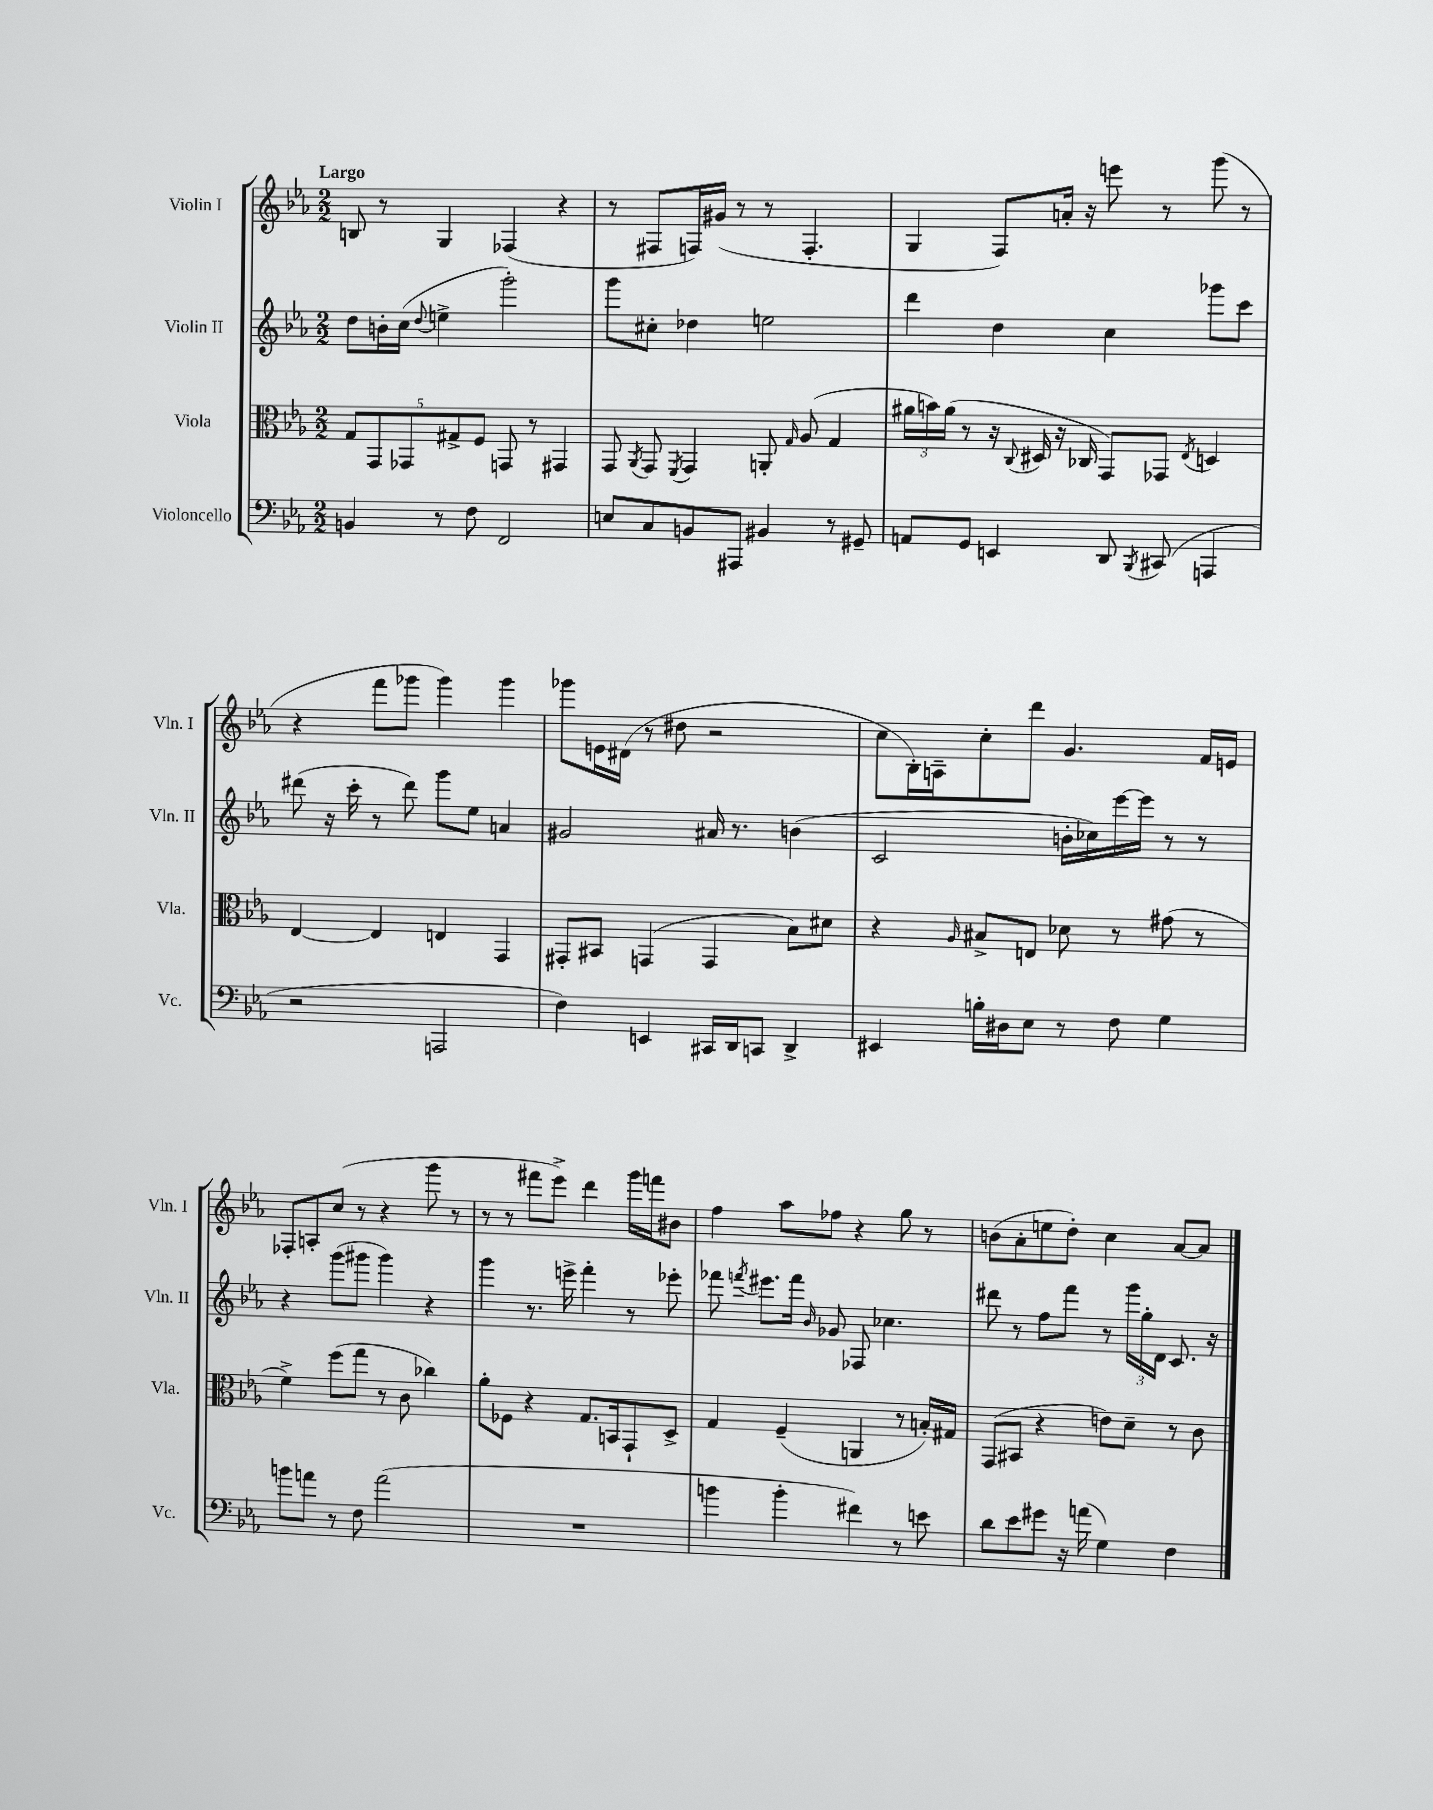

**kern	**kern	**kern	**kern
*staff4	*staff3	*staff2	*staff1
*clefF4	*clefC3	*clefG2	*clefG2
*k[b-e-a-]	*k[b-e-a-]	*k[b-e-a-]	*k[b-e-a-]
*M2/2	*M2/2	*M2/2	*M2/2
4BB	10G	8dd	8B
.	10GG	.	.
.	.	16b'	8r
.	.	(16cc	.
.	10GG-	.	.
.	.	8qqdd	.
8r	.	4ee^	4G
.	10G#^	.	.
8F	.	.	.
.	10F	.	.
2FF	8GG	2ggg')	(4F-
.	8r	.	.
.	4GG#	.	4r
=	=	=	=
8E	8GG	8ggg	8r
.	8qAA-	.	.
8C	8GG	8cc#'	8F#
.	8qFF	.	.
8BB	4GG	4dd-	16F)
.	.	.	(16g#
8AAA#	.	.	8r
4BB#	8AA'	2ee	8r
.	16qqG	.	.
.	(8A-	.	4.F'
8r	4G	.	.
8GG#~	.	.	.
=	=	=	=
8AA	24a#	4ddd	4G
.	24b)	.	.
.	(24a#	.	.
8GG	8r	.	.
4EE	16r	4dd	8F)
.	8qqC	.	.
.	16D#	.	.
.	16r	.	16a'
.	16C-	.	16r
8DD	8GG)	4cc	8eee
8qBBB-	.	.	.
(8CC#	8GG-	.	8r
.	8qE-	.	.
4AAA	4D	8ggg-	(8ggg
.	.	8ccc	8r
=	=	=	=
2r	[4E-	(8ddd#	4r
.	.	16r	.
.	.	16ccc'	.
.	4E-]	8r	8fff
.	.	8ddd#)	8ggg-
2AAA	4E	8ggg	4ggg-)
.	.	8ee-	.
.	4GG	4a	4ggg-
=	=	=	=
4F)	8GG#'	2g#	8ggg-
.	8BB#	.	16e
.	.	.	(16d#
4EE	(4GG	.	8r
.	.	.	8dd#
16CC#	4GG	16a#	2r
16DD	.	8.r	.
8CC	.	.	.
4DD^	8B-)	(4b	.
.	8d#	.	.
=	=	=	=
4EE#	4r	2c	8cc
.	.	.	16B-')
.	.	.	16A~
.	16qqA-	.	.
16B'	8B#^	.	8cc'
16D#	.	.	.
8E-	8E	.	8ddd
8r	8d-	16b'	4.g
.	.	16cc-)	.
8F	8r	[16eee-	.
.	.	16eee-]	.
4G	(8g#	8r	.
.	8r	8r	16f
.	.	.	16e
=	=	=	=
8b	4f^)	4r	8F-'
8a	.	.	8A'
8r	(8ff	(8ggg	(8cc
8F	8gg	8ggg#	8r
(2a	8r	4ggg#)	4r
.	8c	.	.
.	4cc-)	4r	8ggg
.	.	.	8r
=	=	=	=
1r	8a-'	4ggg	8r
.	8F-	.	8r
.	4r	8.r	8fff#
.	.	.	8eee-^)
.	.	16eee^	.
.	8.G	4fff'	4ddd
.	16BB	.	.
.	8GG`	8r	16ggg
.	.	.	16fff
.	8D^	8eee-'	8b#
=	=	=	=
4b	4G	8fff-	4ff
.	.	8qfff	.
.	.	8.eee#	.
4b'	(4F~	.	8aa-
.	.	16fff	.
.	.	16qqb-	.
.	.	8g-	8ff-
4f#)	4AA	8F-	4r
.	.	4.cc-	.
8r	8r	.	8gg
8e	16B')	.	8r
.	16G#	.	.
=	=	=	=
8d	(8GG	8ddd#	(8b
8e-	8BB#	8r	8a-'
8g#	4r	8ff	8ee
16r	.	8fff	8dd')
(16a	.	.	.
4G)	8e)	8r	4cc
.	8d~	24ggg	.
.	.	24gg'	.
.	.	24d	.
4F	8r	8.c	[8a-
.	8c	.	8a-]
.	.	16r	.
==	==	==	==
*-	*-	*-	*-
